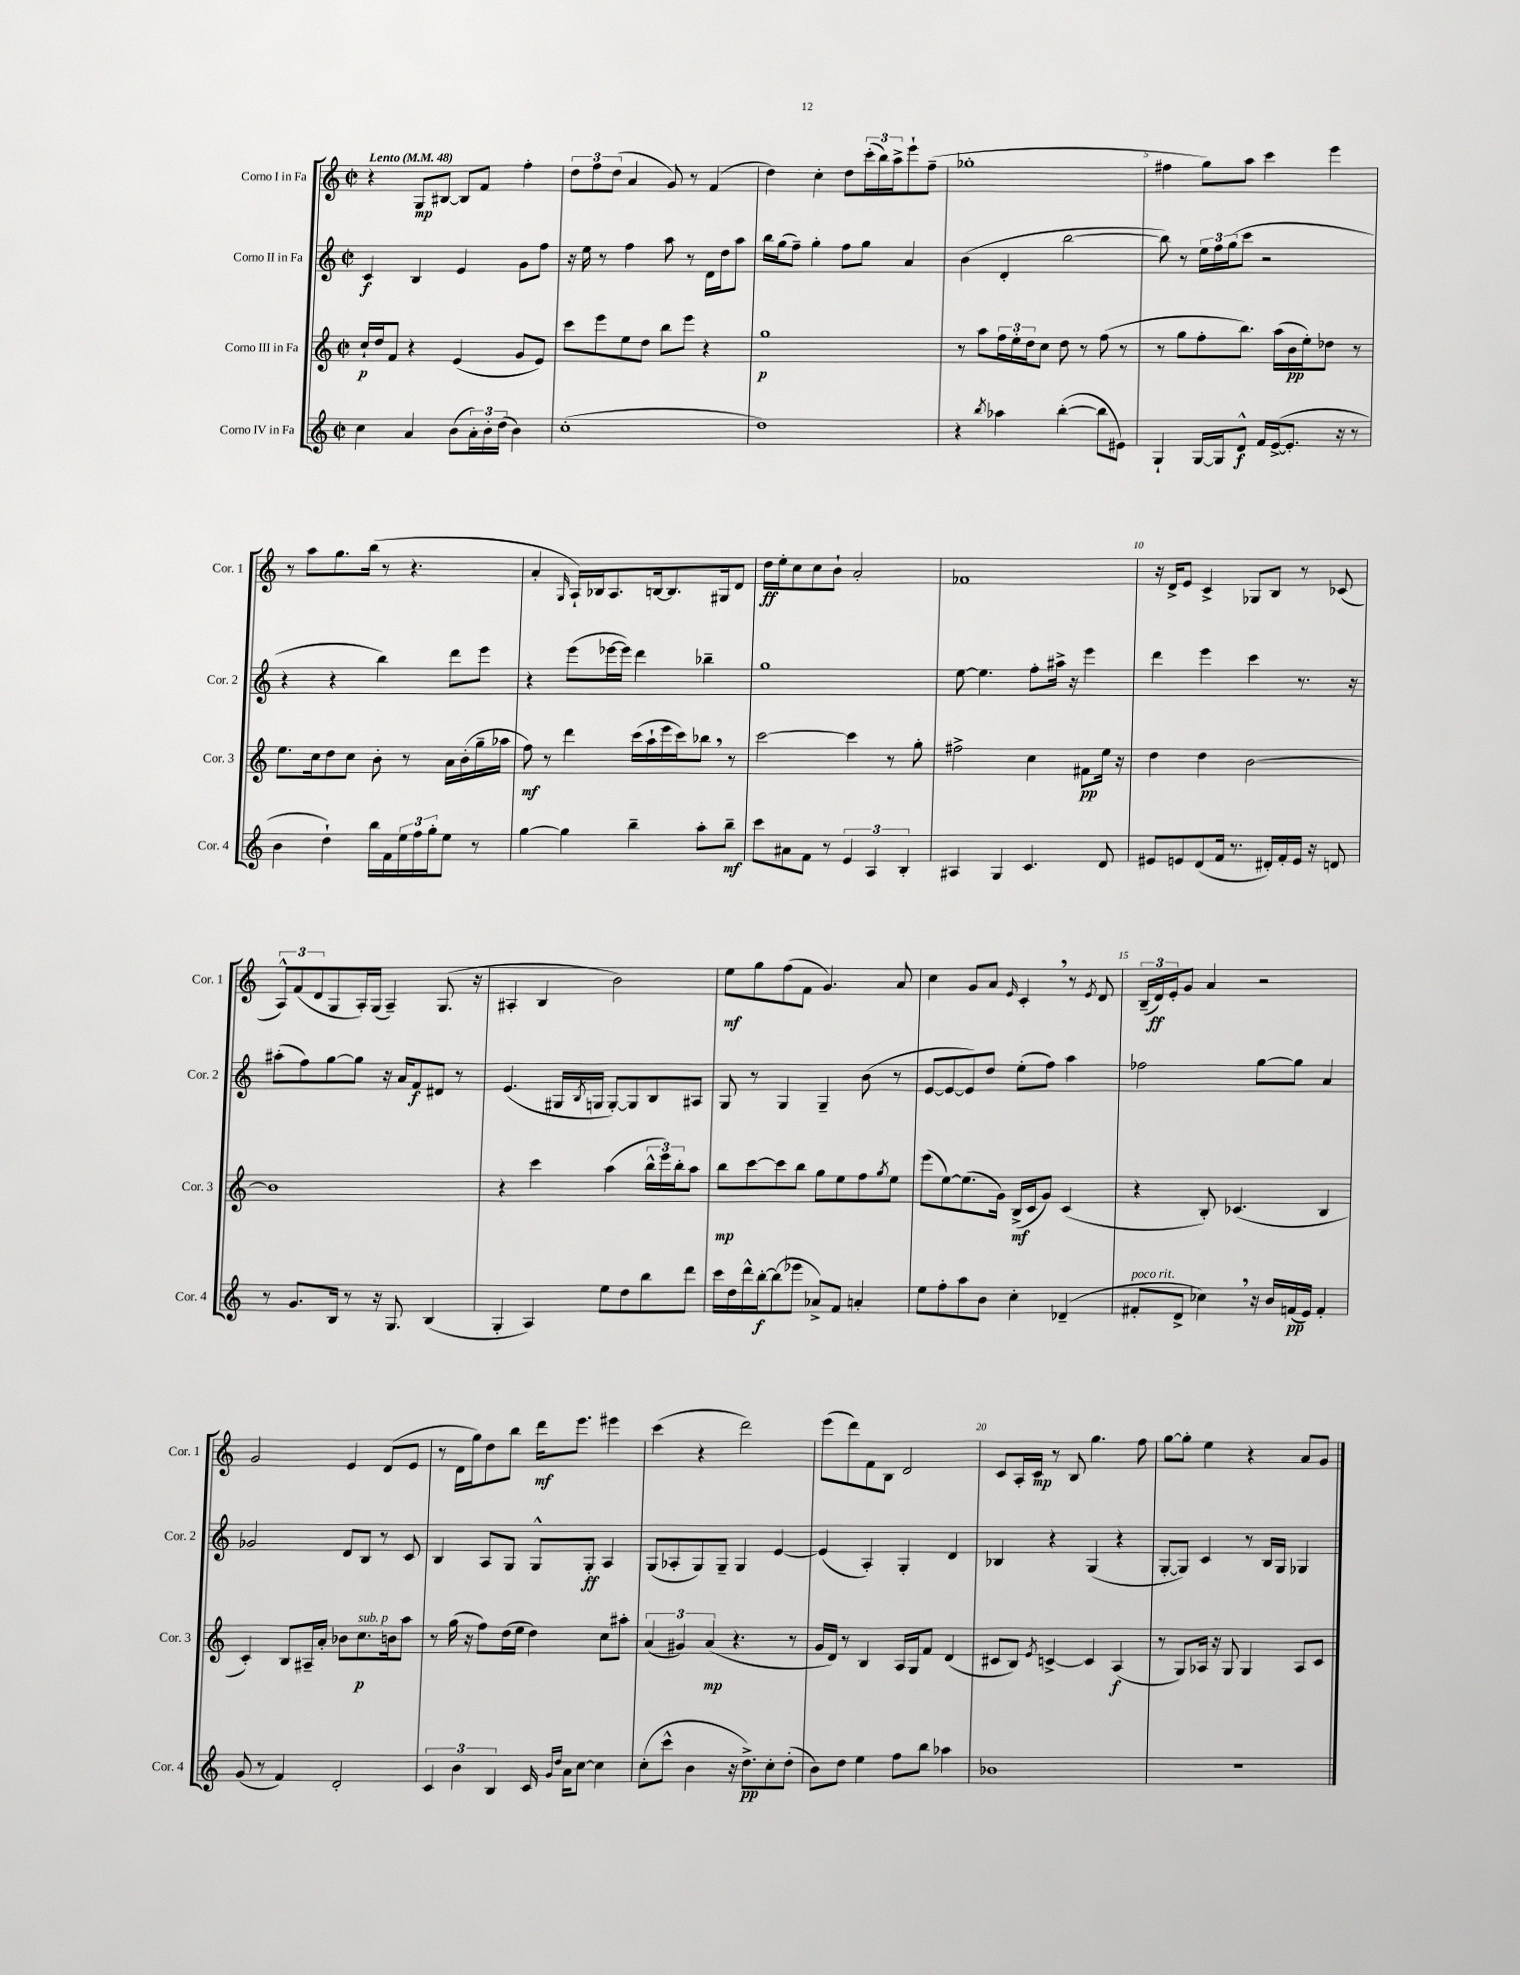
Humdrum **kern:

**kern	**kern	**kern	**kern
*staff4	*staff3	*staff2	*staff1
*clefG2	*clefG2	*clefG2	*clefG2
*k[]	*k[]	*k[]	*k[]
*M2/2	*M2/2	*M2/2	*M2/2
*met(c|)	*met(c|)	*met(c|)	*met(c|)
*MM48	*MM48	*MM48	*MM48
4cc\	16cc`/LL	4c/	4r
.	16dd/J	.	.
.	8f/J	.	.
4a/	4r	4B/	8G/L
.	.	.	[8B#/J
(8b\L	(4e/	4e/	8B#/]L
24a'\L)	.	.	8f/J
24b'\	.	.	.
(24dd\JJ	.	.	.
4b\)	8g/L	8g\L	4ff'\
.	8e/J)	8ff\J	.
=	=	=	=
(1cc'	8ccc\L	16r	12dd\L
.	.	16ee\	.
.	.	.	12ff\
.	8eee\	8r	.
.	.	.	(12dd\J
.	8ee\	4ff\	4a/
.	8dd\J	.	.
.	8bb\L	8aa\	8g/)
.	8eee\J	8r	8r
.	4r	16d\LL	(4f/
.	.	16dd\J	.
.	.	8aa\J	.
=	=	=	=
1dd)	1gg	16bb\LL	4dd\)
.	.	(16gg\J	.
.	.	8ff~\J)	.
.	.	4gg'\	4cc'\
.	.	8ff\L	8dd\L
.	.	8gg\J	(24ccc'\L
.	.	.	24bb\)
.	.	.	24aa^\J
.	.	4a/	8eee`\
.	.	.	(8ff~\J
=	=	=	=
4r	8r	(4b\	1gg-'
.	8aa\L	.	.
8qbb/	.	.	.
4aa-\	24ff\L	4d'/	.
.	24ee'\	.	.
.	24dd\J	.	.
.	8cc\J	.	.
([4bb'\	8dd\	[2bb\	.
.	8r	.	.
8bb\]L	(8ff\	.	.
8e#\J)	8r	.	.
=	=	=	=
4G`/	8r	8bb\])	4ff#\
.	8gg\L	8r	.
[16G/LL	8ff'\	24ee\LL	8gg\L)
.	.	24ff\	.
16G/]J	.	.	.
.	.	(24gg\J	.
8d^^/J	8.bb\J)	8ccc\J	8aa\J
16f/LL	.	2r	4ccc\
([16e^/J	(16aa\LL	.	.
8.e'/]J	16b\	.	.
.	16ee'\J)	.	.
.	8dd-\J	.	4eee\
16r	.	.	.
8r	8r	.	.
=	=	=	=
4b\	8.ee\L	4r	8r
.	.	.	8aa\L
.	16cc\k	.	.
4dd`\)	8dd\	4r	8.gg\
.	8cc\J	.	.
.	.	.	(16bb\Jk
16bb\LL	8b'\	4bb\)	8r
16f\	.	.	.
24ee\	8r	.	4.r
24ff\	.	.	.
24gg'\J	.	.	.
8ee\J	16a\LL	8ddd\L	.
.	(16b'\	.	.
8r	16gg~\	8eee\J	.
.	16aa-\JJ	.	.
=	=	=	=
[4gg\	8ff\)	4r	4a'/
.	8r	.	.
.	.	.	16qqG/
4gg\]	4ddd\	(8eee\L	16A`/LL)
.	.	.	16B-/J
.	.	[16eee-\L	8.A/
.	.	16eee-\]JJ)	.
4bb~\	(16ccc\LL	4ddd\	.
.	16aa`\	.	[16B/k
.	16eee\	.	8.B/]
.	16ccc\J)	.	.
8aa'\L	8bb-\J	4bb-~\	.
.	.	.	16G#/k
8bb~\J	8r	.	8d/J
=	=	=	=
8ccc\L	[2ccc\	1gg	16dd\LL
.	.	.	16ee'\J
8a#\	.	.	8cc\
8f\J	.	.	8cc\
8r	.	.	8b`\J
6e/	4ccc\]	.	2a'/
6A/	.	.	.
.	8r	.	.
6B'/	.	.	.
.	8gg'\	.	.
=	=	=	=
4A#/	2ff#^\	[8ee\	1f-
.	.	4.ee\]	.
4G/	.	.	.
4.c/	4cc\	8ff'\L	.
.	.	16aa#^\Jk	.
.	.	16r	.
.	8f#\L	4eee\	.
8d/	16ee\Jk	.	.
.	16r	.	.
=	=	=	=
8e#/L	4dd\	4ddd\	16r
.	.	.	16d^/LK
8e/	.	.	8e/J
(8d/	4dd\	4eee\	4c^/
16f/Jk	.	.	.
8.r	.	.	.
.	[2b\	4ccc\	8G-/L
16d#'/LL)	.	.	8B/J
16f'/	.	.	.
16e/JJ	.	8.r	8r
16r	.	.	.
8d/	.	.	(8c-/
.	.	16r	.
=	=	=	=
8r	1b]	(8aa#'\L	12A^^/L)
.	.	.	(12f/
8.g/L	.	8ff\)	.
.	.	.	12d/
.	.	[8gg\	8G/
16B/Jk	.	.	.
8r	.	8gg\]J	16A'/L)
.	.	.	(16G/JJ
16r	.	16r	4A~/)
8.G/	.	16a/LK	.
.	.	8f/	.
(4B/	.	8d#/J	(8.G/
.	.	8r	.
.	.	.	16r
=	=	=	=
4G'/	4r	(4.e/	4A#'/
4A/)	4ccc\	.	4B/
.	.	16G#/LL	.
.	.	8qB/	.
.	.	16G/JJ	.
8ee\L	(4aa\	[8G'/L)	2b\)
8dd\	.	8G/]	.
8bb\	24bb^^\LL	8B/	.
.	24eee\)	.	.
.	24bb'\J	.	.
8ddd\J	8aa\J	8A#/J	.
=	=	=	=
16ccc\LL	8bb\L	8G/	8ee\L
16dd\	.	.	.
16ddd^^\	[8ccc\	8r	8gg\
[16bb'\J	.	.	.
(8bb\]	8ccc\]	4G/	(8ff\
8eee-\J	8bb\J	.	8f\J
8a-^/L)	8gg\L	4G~/	4.g/)
8f/J	8ee\	.	.
4a'/	8ff\	(8b\	.
.	8qgg/	.	.
.	8ee\J	8r	8a/
=	=	=	=
8ee\L	(8eee\L	[8e/L	4cc\
8ff'\	[8ee\)	8e/_	.
8aa\	(8.ee\]	8e/])	8g/L
8b\J	.	8dd/J	8a/J
.	16g\Jk)	.	.
.	.	.	16qqe/
4cc'\	(16B^/LL	(8ee'\L	4c'/
.	16c/J	.	.
.	8g/J)	8ff\J)	.
(4d-~/	(4c/	4aa\	8r
.	.	.	8qe/
.	.	.	8d/
=	=	=	=
8f#'/L	4r	2ff-\	(24B~/LL
.	.	.	24d/)
.	.	.	24e'/J
8d^/J	.	.	8g/J
4cc-\)	8B'/)	.	4a/
.	(4.c-/	.	.
16r	.	[8gg\L	2r
16b/LL	.	.	.
(16f/	.	8gg\]J	.
16e/JJ)	.	.	.
4f'/	4B/	4a/	.
=	=	=	=
(8g/	4c'/)	2g-/	2g/
8r	.	.	.
4f/)	8B/L	.	.
.	16A#~/L	.	.
.	16a'/JJ	.	.
2d'/	8b-\L	8d/L	4e/
.	8.cc\	8B/J	.
.	.	8r	(8d/L
.	16b\k	.	.
.	8aa\J	8c/	8e/J
=	=	=	=
6c/	8r	4B/	8r
.	(16gg\	.	16d\LL
6b\	.	.	.
.	16r	.	16gg\J)
.	8ff\L)	8A/L	8dd\
6B/	.	.	.
.	(16dd\L	8G/J	8bb\J
.	16ee\JJ	.	.
16c/	4dd\)	8G^^/L	16ddd\LK
16qqg/LL	.	.	.
16qqdd/JJ	.	.	.
16a\LK	.	.	8.eee\J
[8cc\J	.	8G'/J	.
4cc\]	8cc\L	4A/	4eee#\
.	8aa#'\J	.	.
=	=	=	=
(8cc'\L	(6a/	(8G/L	(4ccc\
8ccc^^\J	.	8A-'/	.
.	6g#/)	.	.
4b\	.	8G/)	4r
.	(6a/	.	.
.	.	8G~/J	.
16r	4.r	4G/	2ddd\)
8.dd^\L)	.	.	.
8cc'\	.	[4e/	.
(8dd'\J	8r	.	.
=	=	=	=
8b\L)	16g/LL	(4e/]	(8eee\L
.	16d/JJ)	.	.
8dd\J	8r	.	8ddd\)
4ee\	4B/	4A'/)	8f\
.	.	.	8B\J
8ff\L	16A/LL	4G'/	2d/
.	16G/J	.	.
8bb\J	8f/J	.	.
4aa-\	(4d/	4d/	.
=	=	=	=
1b-	8c#/L	4B-/	8c/L
.	8B/J)	.	16A'/L
.	.	.	16c/JJ
.	8qe/	.	.
.	[4c^/	4r	8r
.	.	.	8B/
.	4c/]	(4G/	4.gg\
.	(4A/	4r	.
.	.	.	8ff\
=	=	=	=
1r	8r	[8G'/L	[8gg\L
.	8G/L)	8G/]J)	8gg'\]J
.	16A-/Jk	4c/	4ee\
.	16r	.	.
.	8G/	.	.
.	4G/	8r	4r
.	.	16B/LL	.
.	.	16G/JJ	.
.	8A-/L	4G-/	8a/L
.	8c/J	.	8g/J
==	==	==	==
*-	*-	*-	*-
